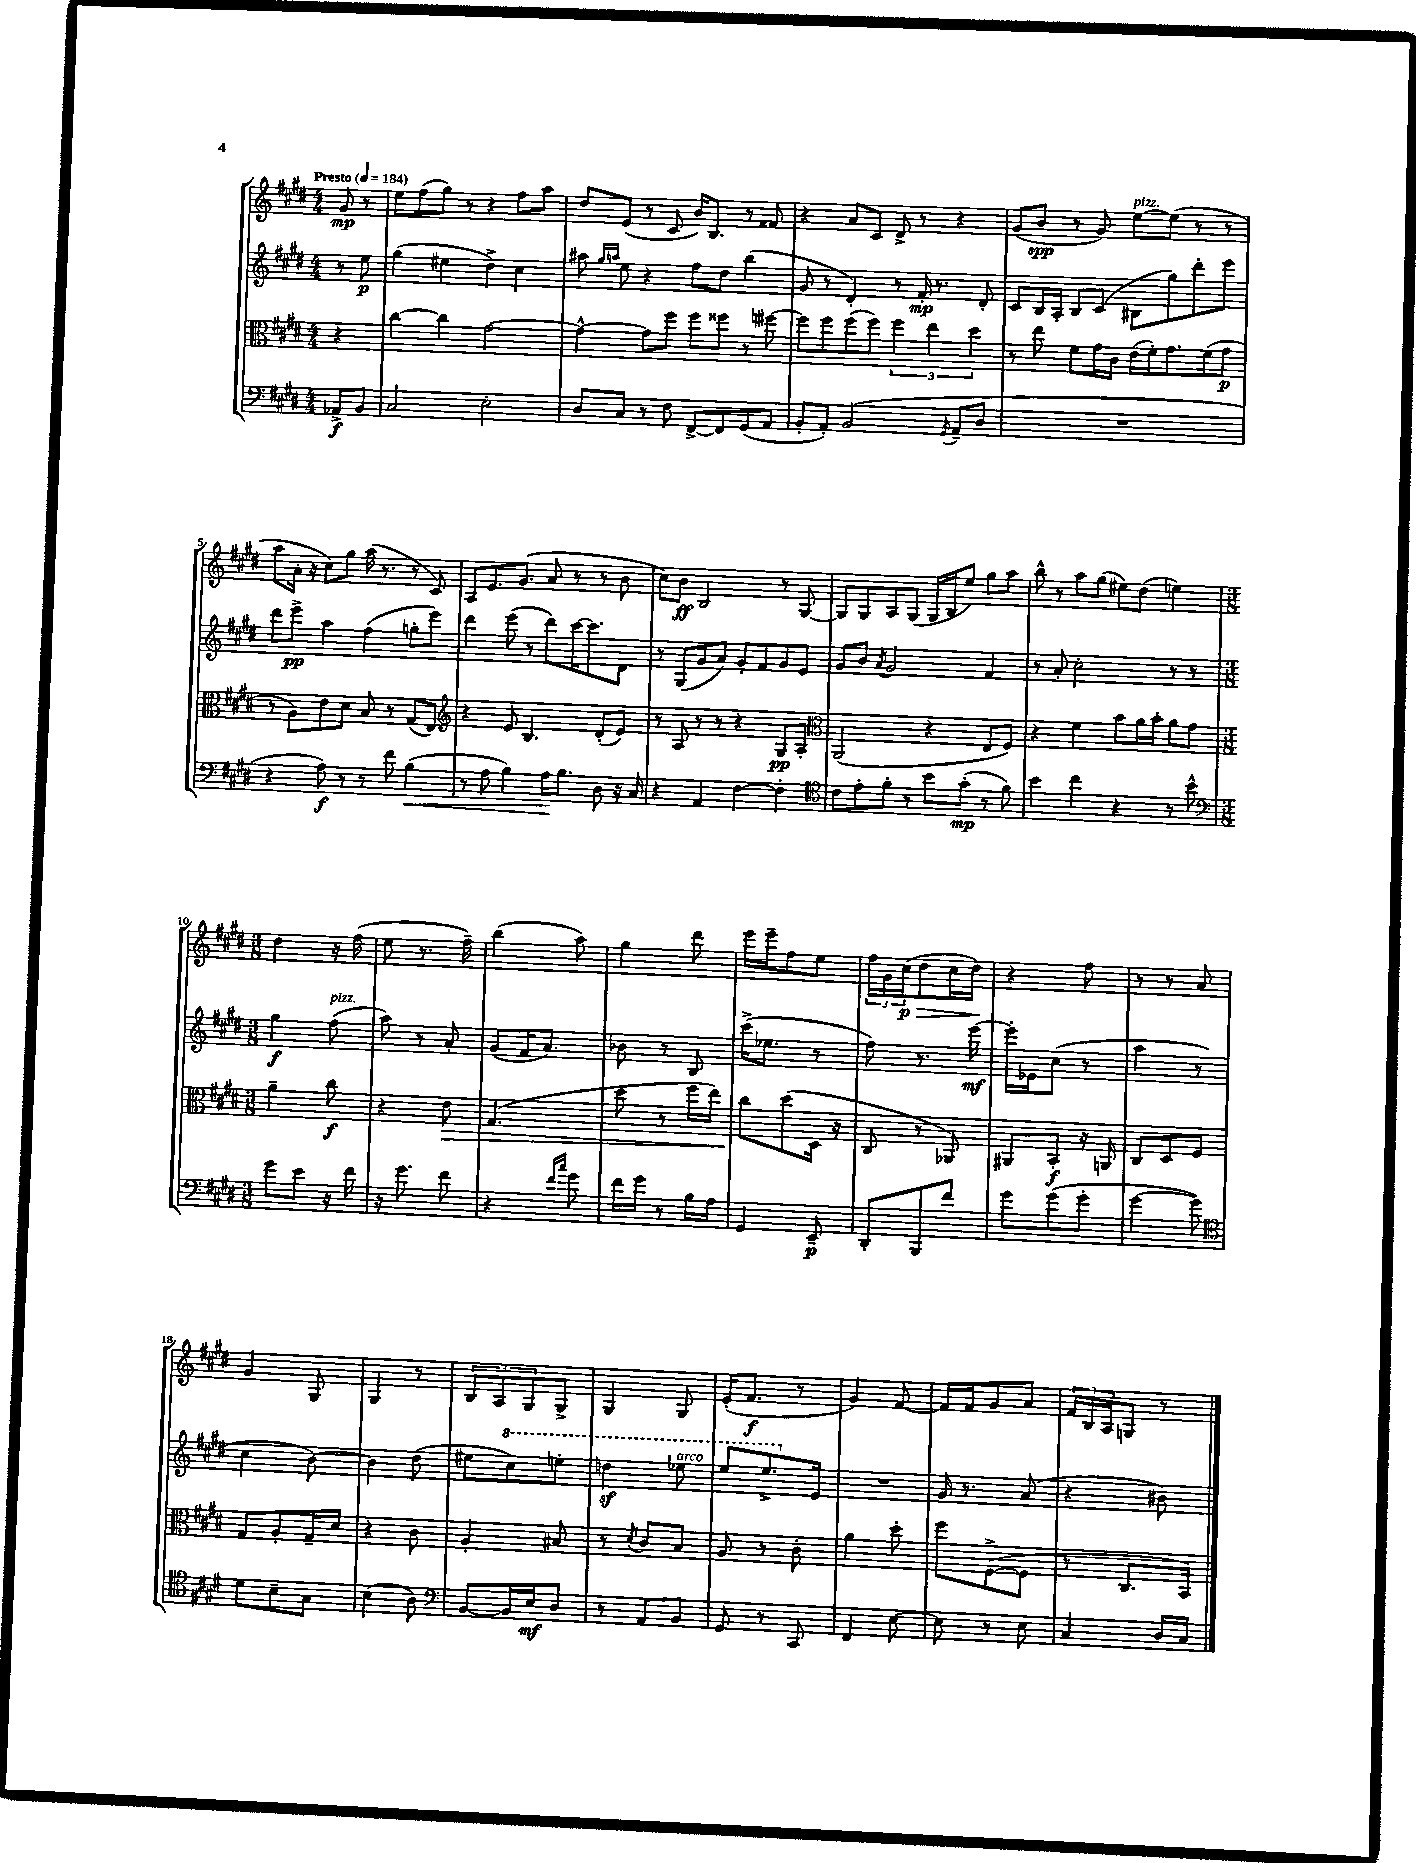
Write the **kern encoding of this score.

**kern	**kern	**kern	**kern
*staff4	*staff3	*staff2	*staff1
*clefF4	*clefC3	*clefG2	*clefG2
*k[f#c#g#d#]	*k[f#c#g#d#]	*k[f#c#g#d#]	*k[f#c#g#d#]
*M4/4	*M4/4	*M4/4	*M4/4
*MM184	*MM184	*MM184	*MM184
8AA-^	4r	8r	8g#
8BB	.	8ee	8r
=	=	=	=
2C#	[4cc#	(4gg#	8ee
.	.	.	(8ff#
.	4cc#]	4ee#	8gg#)
.	.	.	8r
2E'	[2g#	4dd#^)	4r
.	.	4cc#	8ff#
.	.	.	8aa
=	=	=	=
8D#	4g#^^_	8aa#	8dd#
.	.	16qqgg#	.
.	.	16qqaa	.
8C#	.	8ee	(8e
8r	8g#]	4r	8r
8F#	8ff#	.	8c#
[8FF#^	8ff#	8ff#	16b)
.	.	.	8.B
8FF#]	8ff##	8dd#	.
(8GG#	8r	(4bb	8r
8AA	[8ff#	.	8f##
=	=	=	=
8BB'	8ff#]	8g#	4r
8AA')	8ff#	8r	.
(2BB	(8ff#	4d#')	8a
.	8ff#)	.	8c#
.	6ff#	8r	8d#^
.	.	16f#'	8r
.	6ee	.	.
.	.	8.r	.
8qGG#	.	.	.
8AA~	.	.	4r
.	6dd#	.	.
8D#	.	8d#'	.
=	=	=	=
1r	8r	8c#	(8g#
.	8ee	16B	8b
.	.	16A'	.
.	8f#	8B	8r
.	16g#	(8c#	8g#)
.	16c#	.	.
.	(16e	8B#	[8ee
.	16f#')	.	.
.	8.g#	8gg#)	(8ee]
.	.	8ddd#'	8r
.	(16f#	.	.
.	8g#	8eee	8r
=	=	=	=
4r	8r	8ddd#	8aa
.	8A)	8eee^	16a'
.	.	.	16r
8A)	8e	4aa	8cc#)
8r	8d#	.	8gg#
8r	8B	(4ff#	(16aa
.	.	.	8.r
8f#	8r	.	.
(4B	(8G#	8gg'	8r
.	8E)	8eee)	8c#)
=	=	=	=
*	*clefG2	*	*
8r	4r	4ddd#	8A
8A	.	.	8.e
4B)	8e	(8eee	.
.	.	.	(8.g#
.	4.B	8r	.
16A	.	8ddd#)	8a
8.B	.	.	.
.	.	[16ccc#	8r
.	.	8.ccc#]	.
8D#	(8d#'	.	8r
16r	8e)	8d#	8b
16C#	.	.	.
=	=	=	=
4r	8r	8r	8cc#)
.	8A	(8G#	8b
4AA	8r	8g#	2B
.	8r	8a)	.
[4F#	4r	8g#'	.
.	.	8f#	.
4F#']	8G#	8g#	8r
.	8A'	8e	[8G#
=	=	=	=
*clefC4	*clefC3	*	*
8c#	(2AA	8g#	8G#]
8e'	.	8b	8G#
.	.	8qa	.
8f#'	.	2g#	8A
8r	.	.	(8G#
8b	4r	.	16G#
.	.	.	16B
(8g#'	.	.	8ee)
8r	8E	4f#	8gg#
8f#)	8F#)	.	8aa
=	=	=	=
4b	4r	8r	8bb^^
.	.	8a'	8r
4cc#	4f#	2cc#'	8aa
.	.	.	(8gg#
4r	8b	.	8ee#)
.	16a	.	(8dd#
.	16b'	.	.
8r	8a	8r	4ee)
8b^^	8g#	8r	.
=	=	=	=
*clefF4	*	*	*
*M3/8	*M3/8	*M3/8	*M3/8
8g#	4a~	4gg#	4dd#
8e	.	.	.
16r	8cc#	(8ff#	16r
16f#	.	.	(16ff#
=	=	=	=
16r	4r	8aa)	8ee
8.g#	.	.	.
.	.	8r	8.r
8f#	8e	8a'	.
.	.	.	16ff#~)
=	=	=	=
4r	(4.G#	(8g#	(4bb
.	.	16f#	.
.	.	8.a)	.
16qqf#	.	.	.
16qqcc#	.	.	.
8g#	.	.	8aa)
=	=	=	=
16f#	8dd#	8b-	4gg#
16g#	.	.	.
8r	8r	8r	.
16B	16ff#	8B	8ddd#
16A	16ee)	.	.
=	=	=	=
4GG#	8cc#	(16ccc#^	16eee
.	.	8.ee-	16eee~
.	(8dd#	.	8ff#
8EE~	16D#	8r	8ee
.	16r	.	.
=	=	=	=
8DD#'	8C#	8ff#)	24ff#
.	.	.	24g#
.	.	.	(24cc#
8BBB	8r	8.r	8dd#
8f#	8AA-)	.	16cc#
.	.	[16eee	16dd#)
=	=	=	=
8g#	8AA#	16eee']	4r
.	.	16e-	.
(8g#	8BB'	(8cc#	.
8g#'	16r	8r	8ff#
.	16AA	.	.
=	=	=	=
[4g#	8C#	4aa	8r
.	8D#	.	8r
8g#])	8F#	8r	8a
=	=	=	=
*clefC4	*	*	*
8d#	8G#	4cc#	4g#
8B~	8A'	.	.
8G#	16G#~	[8b)	8G#
.	16d#	.	.
=	=	=	=
(4B	4r	4b]	4G#
8A)	8c#	(8dd#	8r
=	=	=	=
*clefF4	*	*	*
[8BB	4A'	8ee#	12B
.	.	.	12A
16BB]	.	8ccc#)	.
.	.	.	12G#
16E	.	.	.
8D#	8B#	8eee'	8G#^
=	=	=	=
8r	8r	4ddd	4G#
.	8qd#	.	.
8AA	8c#	.	.
8BB	8B	8eee-	8G#
=	=	=	=
8GG#	8A	8eee	(16e'
.	.	.	8.f#
8r	8r	8.eee^	.
8CC#	8c#'	.	8r
.	.	16e	.
=	=	=	=
4FF#	4a	4.r	4g#)
[8E	8dd#'	.	[8f#
=	=	=	=
8E]	8ff#	16g#	16f#]
.	.	8.r	16f#
8r	([8F#^	.	8g#
8E	8F#]	(8a	8a
=	=	=	=
4C#	8r	4r	24f#
.	.	.	24B
.	.	.	24A
.	8.C#	.	8G
16D#	.	8b#)	8r
16C#	16BB)	.	.
==	==	==	==
*-	*-	*-	*-
